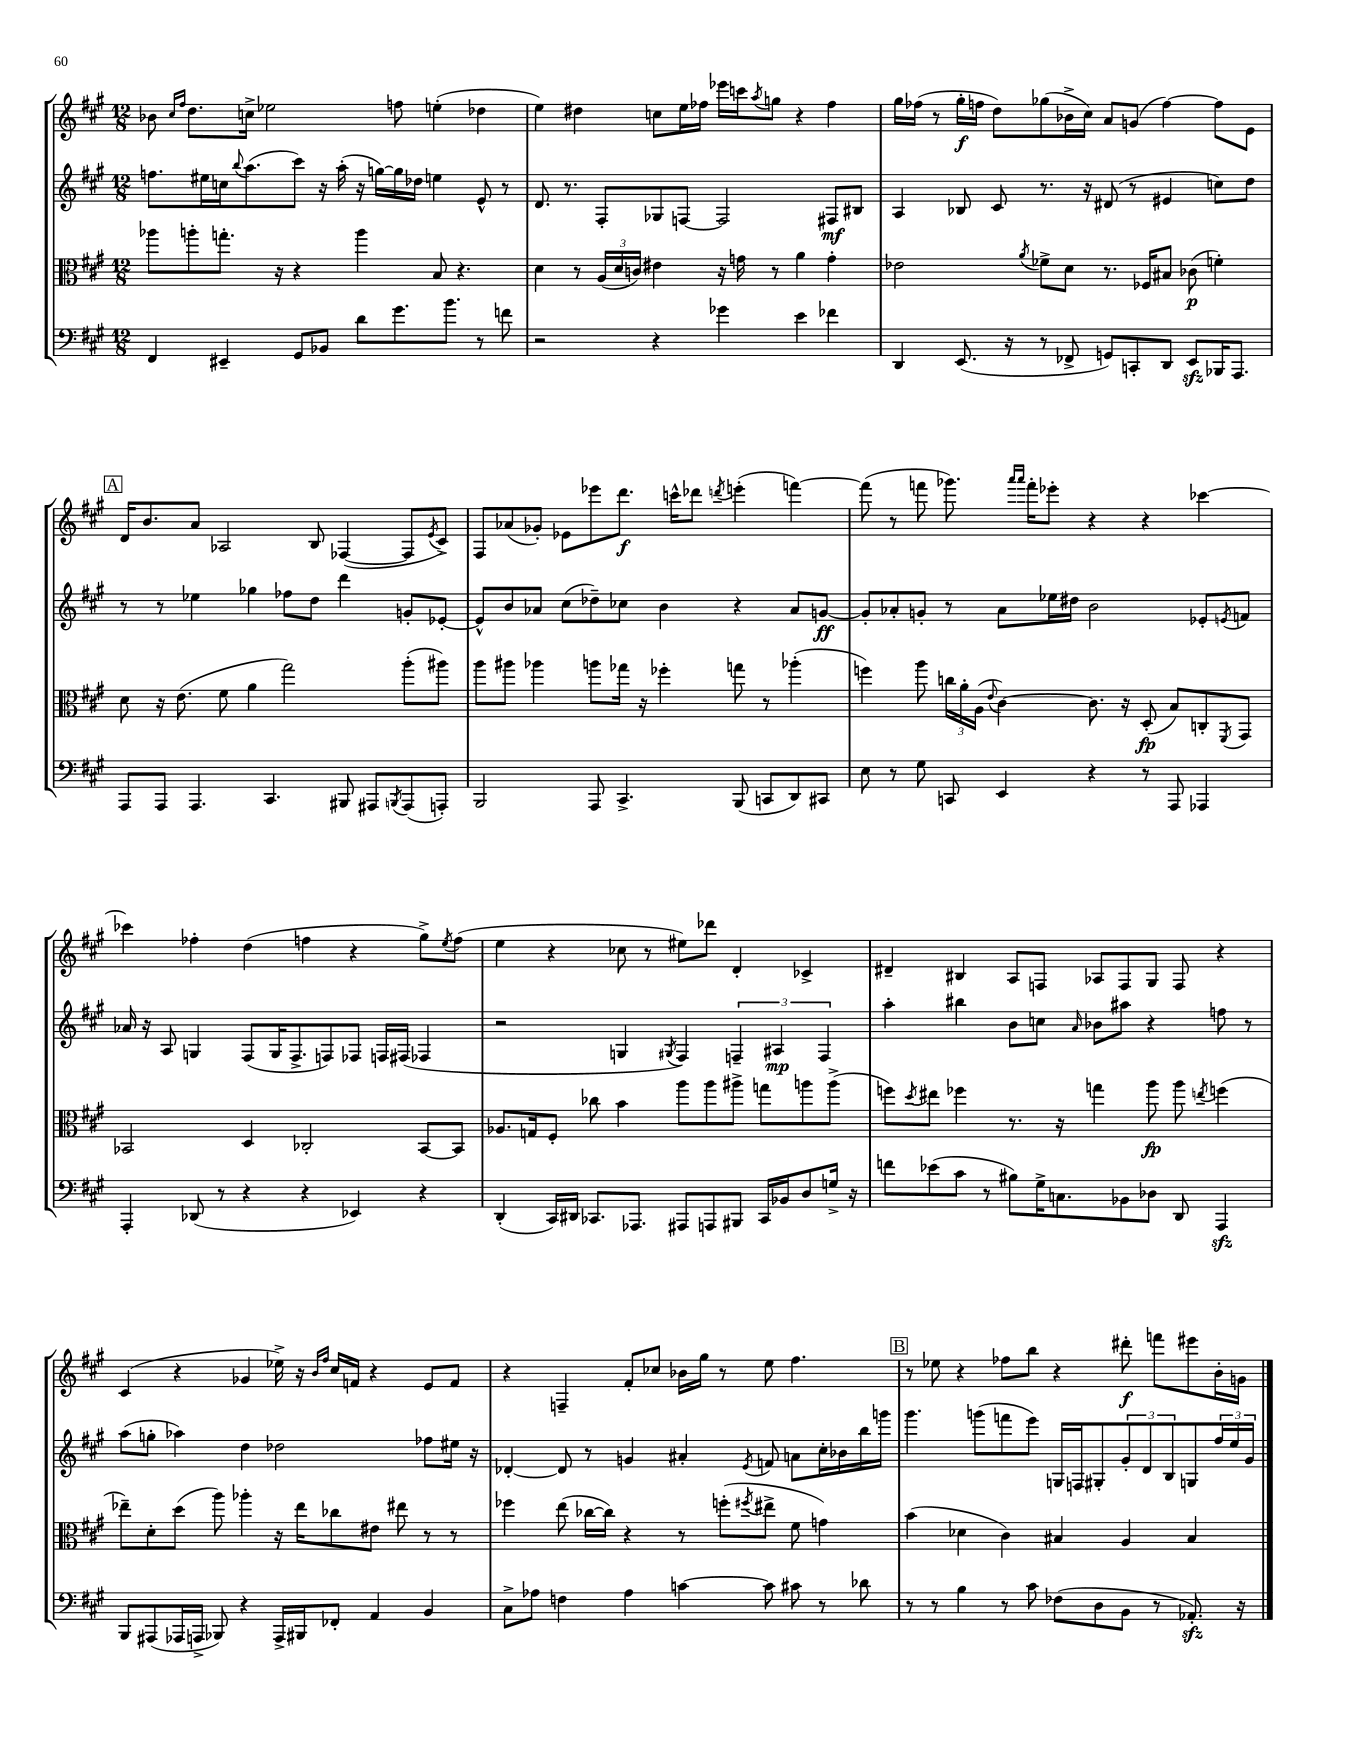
<<
\new StaffGroup <<
\new Staff = "s0" {
    \clef treble \key a \major \numericTimeSignature \time 12/8
    bes'8 \grace { cis''16 fis''16 } d''8. c''16-> ees''2 f''8 e''4-.( des''4 |
    e''4) dis''4 c''8 e''16 fes''16 ees'''16 c'''16 \acciaccatura { a''8 } g''8 r4 fes''4 |
    gis''16 fes''16( r8 gis''16-.\f f''16 d''8) ges''8( bes'16-> cis''16) a'8 g'8( f''4~) f''8 e'8 |
    \mark \markup { \box "A" } d'16 b'8. a'8 aes2 b8 fes4~( fes8 \acciaccatura { e'8 } cis'8->) |
    fis8 aes'8( ges'8-.) ees'8 ees'''8 d'''8.\f c'''16-^ des'''8 \acciaccatura { d'''8 } e'''4-.( f'''4~) |
    f'''8( r8 f'''8 ges'''8.) \grace { a'''16 a'''16 } f'''16-. ees'''8-. r4 r4 ces'''4~ |
    ces'''4 fes''4-. d''4( f''4 r4 gis''8->) \acciaccatura { e''8 } f''8( |
    e''4 r4 ces''8 r8 eis''8) des'''8 d'4-. ces'4-> |
    dis'4-- bis4 a8 f8 aes8 f8 gis8 f8 r4 |
    cis'4( r4 ges'4 ees''16->) r16 \grace { b'16 fis''16 } cis''16 f'16 r4 e'8 f'8 |
    r4 f4-- fis'8-. ces''8 bes'16 gis''16 r8 e''8 fis''4. |
    \mark \markup { \box "B" } r8 ees''8 r4 fes''8 b''8 r4 dis'''8-.\f f'''8 eis'''8 b'16-. g'16 \bar "|." |
}
\new Staff = "s1" {
    \clef treble \key a \major \numericTimeSignature \time 12/8
    f''8. eis''16 c''16 \appoggiatura { b''8 } a''8.( cis'''8) r16 a''16-.( r16 g''16~) g''16 des''16 e''4 e'8-^ r8 |
    d'8. r8. fis8-. ges8 f8~ f2 fis8\mf bis8 |
    a4 bes8 cis'8 r8. r16 dis'8( r8 eis'4 c''8) d''8 |
    \mark \markup { \box "A" } r8 r8 ees''4 ges''4 fes''8 d''8 d'''4 g'8-. ees'8~-. |
    ees'8-^ b'8 aes'8 cis''8( des''8--) ces''8 b'4 r4 aes'8 g'8~\ff |
    g'8-. aes'8-. g'8-. r8 aes'8 ees''16 dis''16 b'2 ees'8-. \acciaccatura { e'8 } f'8 |
    aes'16 r16 a8 g4 fis8( g16 fis8.-> f8) fes8 f16 fis16( fes4 |
    r2 g4 \acciaccatura { gis8 } fis4) \tuplet 3/2 { f4-- ais4\mp f4 } |
    a''4-. bis''4 b'8 c''8 \grace { a'16 } bes'8 ais''8 r4 f''8 r8 |
    a''8( g''8-. aes''4) d''4 des''2 fes''8 eis''16 r16 |
    des'4~-. des'8 r8 g'4 ais'4-. \acciaccatura { e'8 } f'8 a'8 cis''16-. bes'16 b''16 g'''16 |
    \mark \markup { \box "B" } gis'''4. g'''8( f'''8 e'''8) g16 f16 gis8-. \tuplet 3/2 { gis'8-. d'8 b8 } g8 \tuplet 3/2 { fis''16 e''16 gis'16 } \bar "|." |
}
\new Staff = "s2" {
    \clef alto \key a \major \numericTimeSignature \time 12/8
    aes''8 a''8-. g''8.-. r16 r4 a''4 b8 r4. |
    d'4 r8 \tuplet 3/2 { a16( d'16 c'16) } eis'4 r16 g'16 r8 a'4 g'4-. |
    ees'2 \acciaccatura { a'8 } fes'8-> d'8 r8. fes16 bis8 ces'8\p( f'4-.) |
    \mark \markup { \box "A" } d'8 r16 e'8.( fis'8 a'4 gis''2) a''8-.( ais''8) |
    a''8 ais''8 aes''4 a''8 ges''16 r16 fes''4-. g''8 r8 aes''4-.( |
    f''4) a''8 \tuplet 3/2 { c''16 a'16-. a16( } \appoggiatura { e'8 } cis'4~) cis'8. r16 d8-.\fp( b8) c8-. \acciaccatura { fis,8 } gis,8 |
    bes,2 d4 ces2-. bes,8~ bes,8 |
    aes8. g16 fis8-. ces''8 b'4 a''8 a''8 ais''8-> g''8 a''8 a''8->( |
    f''8) \acciaccatura { d''8 } eis''8 fes''4 r8. r16 g''4 a''8\fp a''8 \acciaccatura { e''8 } f''4( |
    ees''8--) d'8-. d''8( a''8) aes''4-. r16 ees''16 ces''8 eis'8 eis''8 r8 r8 |
    fes''4 e''8( ces''16~ ces''16) r4 r8 f''8-.( \acciaccatura { fis''8 } eis''8-> fis'8 g'4) |
    \mark \markup { \box "B" } b'4( des'4 cis'4) bis4 a4 bis4 \bar "|." |
}
\new Staff = "s3" {
    \clef bass \key a \major \numericTimeSignature \time 12/8
    fis,4 eis,4-- gis,8 bes,8 d'8 gis'8. b'8. r8 f'8 |
    r2 r4 ges'4 e'4 fes'4 |
    d,4 e,8.( r16 r8 fes,8-> g,8) c,8-. d,8 e,8\sfz bes,,16 a,,8. |
    \mark \markup { \box "A" } a,,8 a,,8 a,,4. cis,4. bis,,8 ais,,8 \acciaccatura { b,,8 } ais,,8( a,,8-.) |
    b,,2 a,,8 cis,4.-> b,,8( c,8 d,8) cis,8 |
    e8 r8 gis8 c,8 e,4 r4 r8 a,,8 aes,,4 |
    a,,4-. des,8( r8 r4 r4 ees,4) r4 |
    d,4-.( cis,16) dis,16 ces,8. aes,,8. ais,,8 a,,8 bis,,8 ces,16 bes,16 d8 g16-> r16 |
    f'8 ees'8( cis'8 r8 bis8) gis16-> c8. bes,8 des8 d,8 a,,4\sfz |
    b,,8 ais,,8( aes,,16 a,,16-> bes,,8) r4 a,,16-> bis,,16 fes,8-. a,4 b,4 |
    cis8-> aes8 f4 aes4 c'4~ c'8 cis'8 r8 des'8 |
    \mark \markup { \box "B" } r8 r8 b4 r8 cis'8 fes8( d8 b,8 r8 aes,8.-.\sfz) r16 \bar "|." |
}
>>
>>
\layout { \context { \Score \remove "Bar_number_engraver" } }
